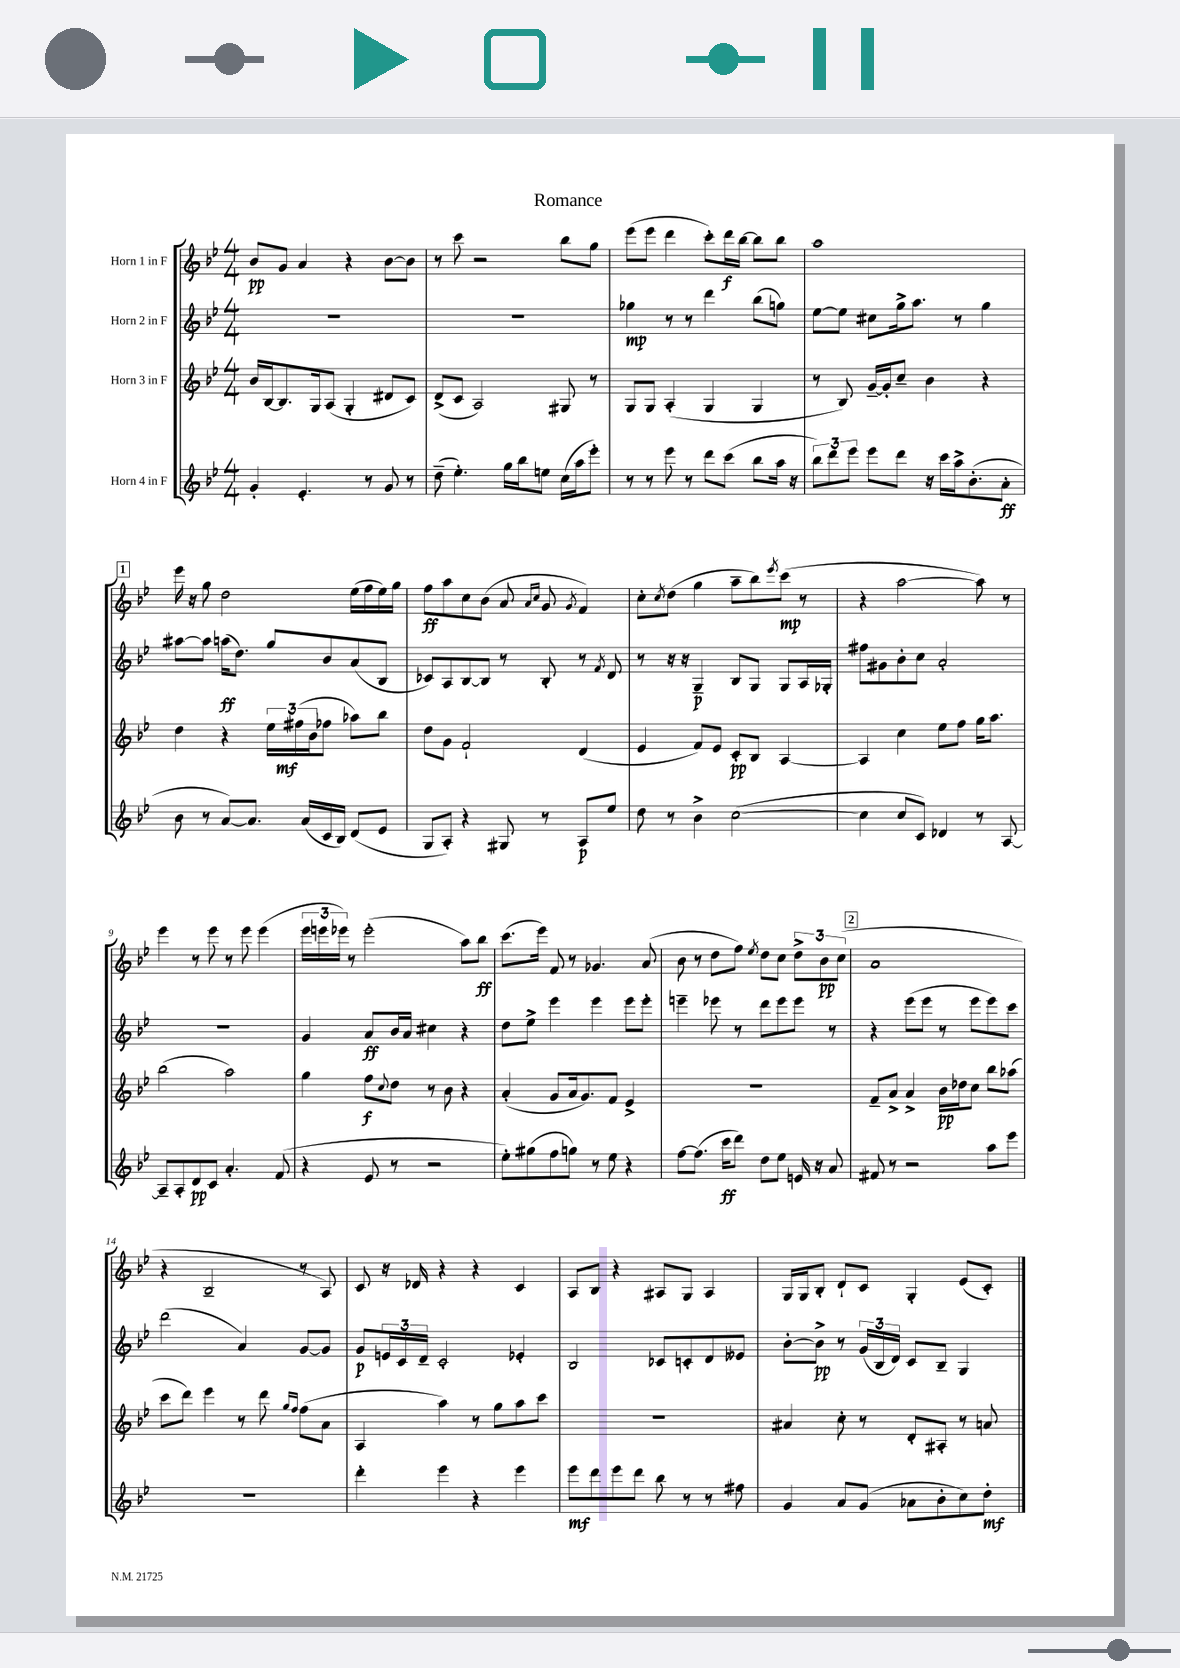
\header { title = "Romance" }
<<
\new StaffGroup <<
\new Staff = "s0" \with { instrumentName = "Horn 1 in F" } {
    \clef treble \key bes \major \numericTimeSignature \time 4/4
    bes'8\pp g'8 a'4 r4 bes'8~ bes'8 |
    r8 c'''8 r2 bes''8 g''8 |
    ees'''8( ees'''8 d'''4 c'''8-.) d'''16\f bes''16~ bes''8 bes''8 |
    a''1 |
    \mark \markup { \box "1" } ees'''16 r16 g''8 d''2 ees''16( f''16 ees''16) g''16 |
    f''8\ff a''8 c''8 bes'8( a'8 \grace { a'16 c''16 } g'8 \acciaccatura { g'8 } f'4) |
    c''8-. \acciaccatura { c''8 } d''8( g''4 a''8-- bes''8) \acciaccatura { ees'''8 } c'''8\mp( r8 |
    r4 a''2~ a''8) r8 |
    ees'''4 r8 ees'''8 r8 ees'''8 ees'''4( |
    \tuplet 3/2 { ees'''16 e'''16 ees'''16) } r8 ees'''2-.( a''8) bes''8\ff |
    c'''8.( ees'''16) f'8 r8 ges'4. a'8( |
    bes'8 r8 d''8 f''8) \acciaccatura { ees''8 } d''8 c''8 \tuplet 3/2 { d''8-> bes'8\pp c''8( } |
    \mark \markup { \box "2" } a'1 |
    r4 bes2-- r8 a8) |
    c'8 r16 des'16 r4 r4 c'4 |
    a8 bes8 r4 ais8 g8 ais4 |
    g16 g16 bes8-. d'8-! c'8 g4-. ees'8( c'8-.) \bar "|." |
}
\new Staff = "s1" \with { instrumentName = "Horn 2 in F" } {
    \clef treble \key bes \major \numericTimeSignature \time 4/4
    R1 |
    R1 |
    ges''4\mp r8 r8 d'''4 bes''8( g''8) |
    ees''8~ ees''8 cis''8 g''16-> a''8. r8 g''4 |
    \mark \markup { \box "1" } ais''8~ ais''8 a''16\ff( d''8.) g''8 bes'8 a'8( bes8 |
    ces'8) a8 bes8~ bes8 r8 bes8-. r8 \acciaccatura { f'8 } d'8 |
    r8 r16 r16 g4--\p bes8 g8 g8 a16 ges16-. |
    fis''8 gis'8 bes'8-. c''8 a'2-. |
    R1 |
    g'4 a'8\ff bes'16 a'16 cis''4 r4 |
    d''8 ees''8-> ees'''4 ees'''4 ees'''8 ees'''8-. |
    e'''4-- ees'''8 r8 d'''8 ees'''8 ees'''8 r8 |
    \mark \markup { \box "2" } r4 ees'''8( ees'''8 r8 ees'''8 ees'''8) c'''8 |
    d'''2( a'4) g'8~ g'8 |
    g'8\p \tuplet 3/2 { e'16 c'16 d'16-- } c'2-. ees'4-. |
    bes2 ces'8 c'8-. d'8 eeses'8 |
    bes'8~-. bes'8->\pp r8 \tuplet 3/2 { g'16( bes16 d'16) } c'8 bes8-- g4 \bar "|." |
}
\new Staff = "s2" \with { instrumentName = "Horn 3 in F" } {
    \clef treble \key bes \major \numericTimeSignature \time 4/4
    bes'16 bes16~ bes8. g16 a8( g4-. dis'8 c'8) |
    d'8->( c'8 a2) gis8 r8 |
    g8 g8 a4-.( g4 g4 |
    r8 bes8) g'16~-- g'16-. c''8-- bes'4 r4 |
    \mark \markup { \box "1" } d''4 r4 \tuplet 3/2 { ees''16 fis''16\mf( bes'16 } fes''8 aes''8) bes''8 |
    d''8 g'8 f'2-! d'4( |
    ees'4 f'8) ees'8 c'8-.\pp bes8 a4~ |
    a4 c''4 ees''8 f''8 g''16 a''8. |
    bes''2( a''2) |
    g''4 f''8\f \appoggiatura { c''8 } d''8 r8 bes'8 r4 |
    a'4-.( g'8 a'16 g'8.) f'8 ees'4-> |
    R1 |
    \mark \markup { \box "2" } f'8-- a'8-> a'4-> bes'16\pp des''16 c''8 bes''8 aes''8( |
    c'''8 d'''8) ees'''4 r8 d'''8 \grace { g''16 f''16 } f''8( a'8 |
    a4 a''4) r8 g''8 a''8 c'''8 |
    R1 |
    ais'4 c''8-. r8 d'8-. ais8-. r8 a'8 \bar "|." |
}
\new Staff = "s3" \with { instrumentName = "Horn 4 in F" } {
    \clef treble \key bes \major \numericTimeSignature \time 4/4
    g'4-. ees'4.-. r8 g'8 r8 |
    d''8--( ees''4.-.) g''16 bes''16 e''8 c''16( a''16 ees'''8-.) |
    r8 r8 ees'''8 r8 d'''8 c'''8( bes''8 a''16 r16 |
    \tuplet 3/2 { bes''8) d'''8 ees'''8 } ees'''8 d'''8 r16 c'''16 a''16-> bes'8.-.( a'8-.\ff |
    \mark \markup { \box "1" } bes'8 r8 a'8~) a'8. a'16( c'16 bes16) d'8( ees'8 |
    g8 a8-.) r4 gis8 r8 a8\p ees''8 |
    d''8 r8 bes'4-> c''2~( |
    c''4 c''8 c'8) des'4 r8 a8~ |
    a8-- a8-. d'8\pp c'8 a'4.-. f'8( |
    r4 ees'8 r8 r2 |
    ees''8-.) gis''8( f''8 g''8) r8 ees''8 r4 |
    f''8~ f''8.( c'''16\ff d'''8) d''8 ees''8 e'16 r16 a'8 |
    \mark \markup { \box "2" } fis'8 r8 r2 a''8 ees'''8 |
    R1 |
    d'''4-. ees'''4 r4 ees'''4 |
    ees'''8\mf d'''8 ees'''8 d'''8 bes''8 r8 r8 fis''8 |
    g'4 a'8 g'8( aes'8 bes'8-. c''8) d''8-.\mf \bar "|." |
}
>>
>>
